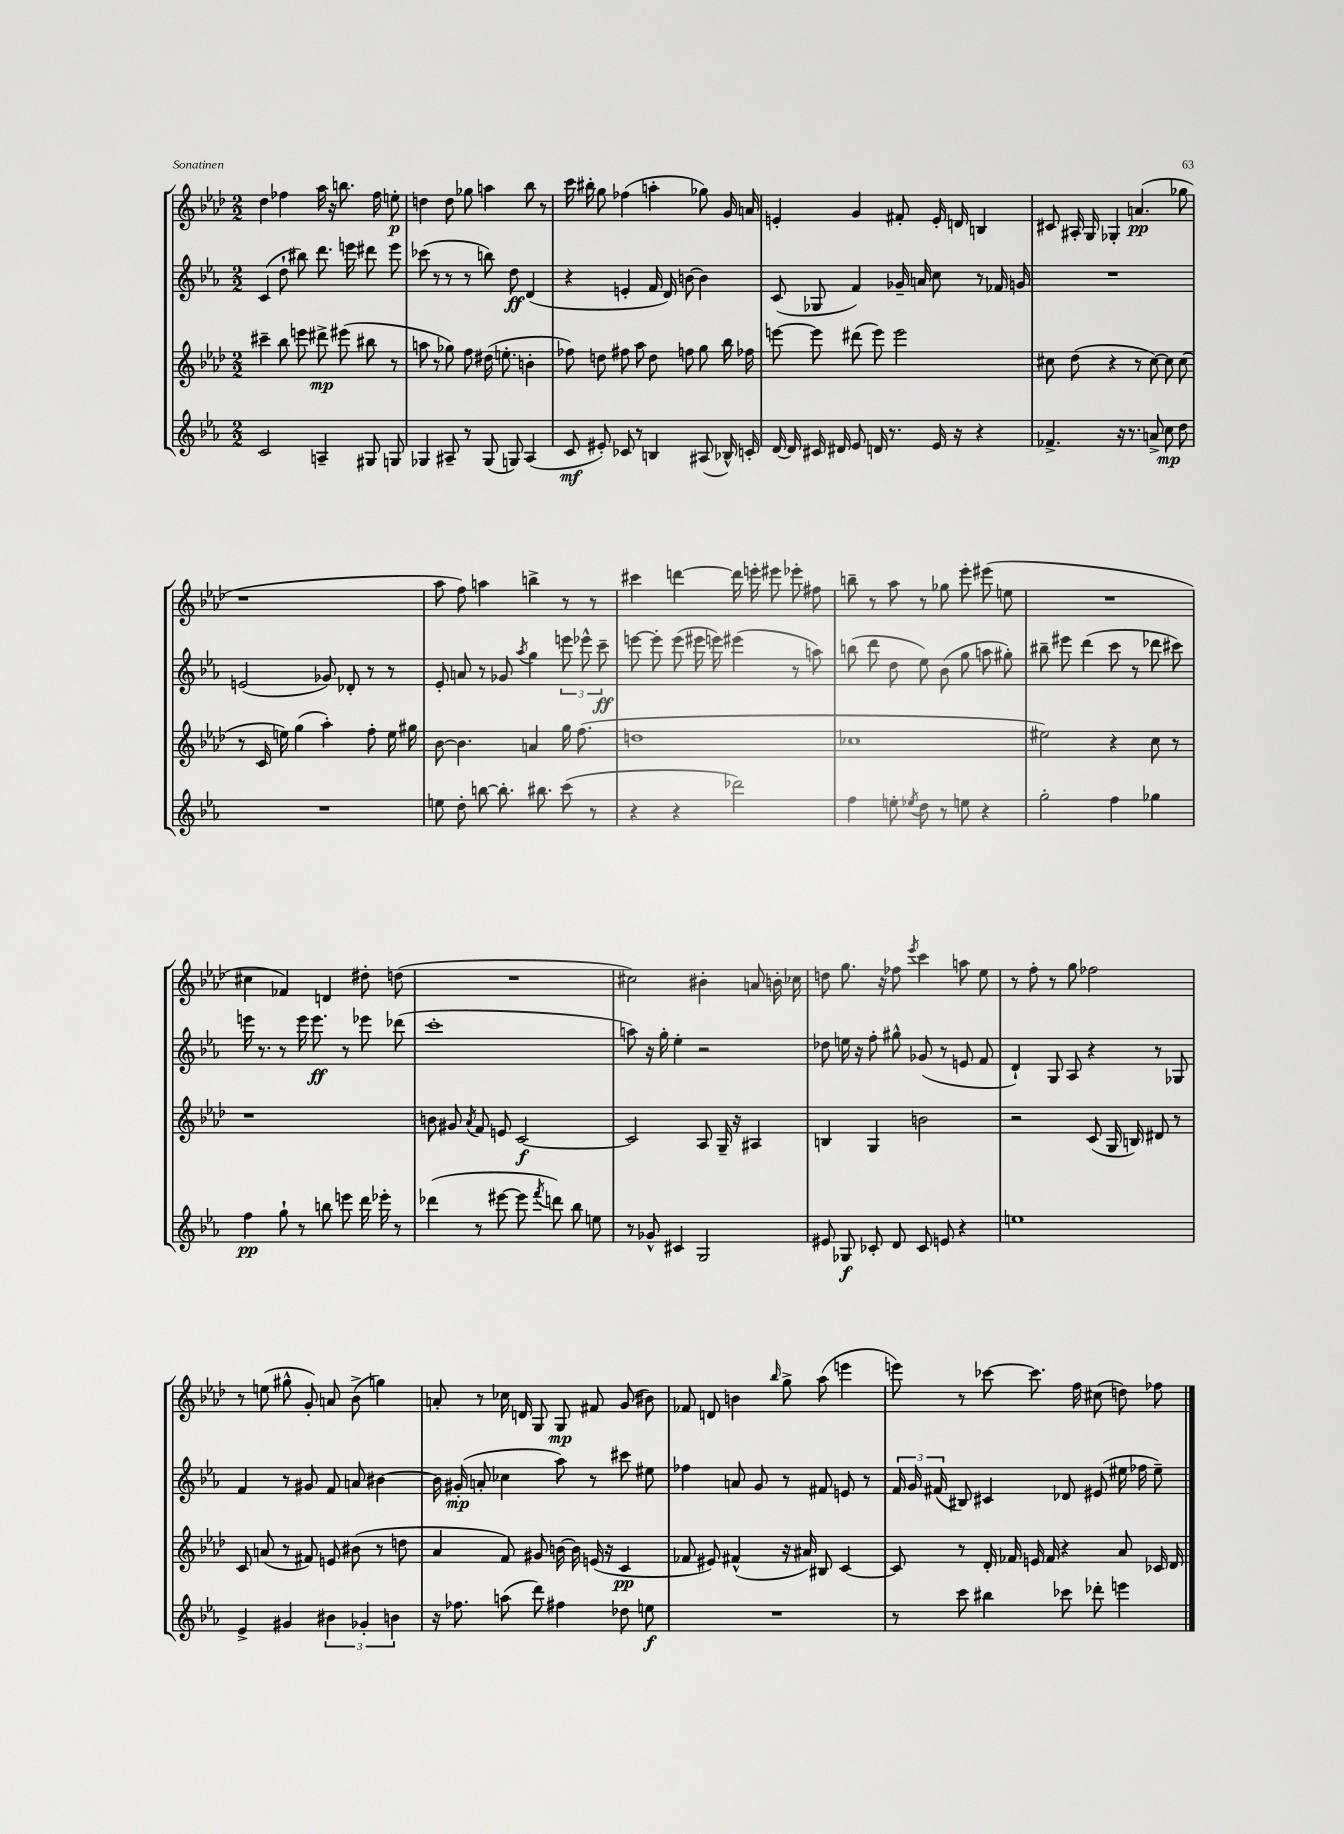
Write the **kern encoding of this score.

**kern	**kern	**kern	**kern
*staff4	*staff3	*staff2	*staff1
*clefG2	*clefG2	*clefG2	*clefG2
*k[b-e-a-]	*k[b-e-a-d-]	*k[b-e-a-]	*k[b-e-a-d-]
*M2/2	*M2/2	*M2/2	*M2/2
2c	4ccc#~	(4c	4dd-
.	8bb-	8dd`	4ff-
.	8eee	8bb#)	.
4A~	8ddd#^	8.ddd	16aa-
.	.	.	16r
.	(8eee#	.	8.bb
.	.	16eee	.
8G#	8bb#	8ddd#	.
.	.	.	16ff-
8G	8r	8eee	8ee'
=	=	=	=
4G-	8aa	(8ccc-	4dd
.	8r	8r	.
8A#~	8gg-)	8r	8dd
8r	8ff	8r	8gg-
(8G-	(16dd#	8bb)	4aa
.	8.ee'	.	.
8G)	.	8dd	.
(4A#	4b'	(4d	8bb-
.	.	.	8r
=	=	=	=
8c	8ff-)	4r	16ccc
.	.	.	16bb#'
8e#')	8dd	.	8gg
8c-	8ff#	4e'	(4ff-
8r	8aa-	.	.
4B	8dd	16f	4aa'
.	.	16d)	.
.	8ff	[8b	.
(8A#	8gg	4b]	8gg-)
16B-^^)	16bb-	.	16g
16c'	16ff-	.	16a
=	=	=	=
[16d	[8eee	(8c	4e'
16d]	.	.	.
16c#	8eee]	8G-	.
16d#	.	.	.
8e-	(8ddd#	4f)	4g
16d	8eee)	.	.
8.r	.	.	.
.	2eee	16g-~	8f#'
.	.	16a	.
16e-	.	8cc	16e'
16r	.	.	16d
4r	.	8r	4B
.	.	16f-	.
.	.	16g	.
=	=	=	=
4.f-^	8cc#	1r	8c#
.	(8dd-	.	16A#'
.	.	.	16G
.	4r	.	4G-'
16r	.	.	.
8.r	.	.	.
.	8r	.	(4.a
8a^	[8cc#)	.	.
8cc	8cc#]	.	.
8dd	(8cc#	.	8gg-
=	=	=	=
1r	8r	(2e	1r
.	16c	.	.
.	16ee)	.	.
.	(4gg	.	.
.	4aa-')	8g-)	.
.	.	8d-'	.
.	8ff'	8r	.
.	16ee	8r	.
.	16gg#	.	.
=	=	=	=
8ee	[8b-	8e-'	8aa-
8dd'	4.b-]	8a	8ff)
[8bb	.	8r	4aa
8.bb']	.	8g-	.
.	.	8qaa-	.
.	4a	4gg	4bb^
8.bb#	.	.	.
(8ccc	16gg	12eee	8r
.	(8.ff	.	.
.	.	12eee-^^	.
8r	.	.	8r
.	.	12ccc~	.
=	=	=	=
4r	1dd	[8eee	4ccc#
.	.	8eee']	.
4r	.	(8eee	[4ddd
.	.	16eee#	.
.	.	16eee)	.
2ddd-)	.	(4eee#	16ddd]
.	.	.	16eee'
.	.	.	8eee#
.	.	8r	8eee-'
.	.	8aa)	8ff#
=	=	=	=
4ff	1cc-	(8bb	8bb~
.	.	8ddd	8r
8ee'	.	8dd	8aa-
8qee-	.	.	.
8dd	.	8ee-)	8r
8r	.	(8b-	8gg-
8ee	.	8gg	8eee-'
4r	.	8aa	(8eee#
.	.	8gg#')	8ee
=	=	=	=
2gg'	2ee#)	8bb#~	1r
.	.	8eee#	.
.	.	(4ddd	.
4ff	4r	8ccc	.
.	.	8r	.
4gg-	8cc	8ddd-	.
.	8r	8ccc#)	.
=	=	=	=
4ff	1r	16eee	4cc#
.	.	8.r	.
8gg`	.	8r	4f-)
8r	.	16eee	.
.	.	8.eee	.
8bb	.	.	4d
8eee	.	8r	.
16ddd	.	8eee-	8dd#'
16eee-'	.	.	.
8r	.	(8ddd-	(8dd
=	=	=	=
(4ddd-	8b	1ccc'	1r
.	8g#	.	.
.	8qa-	.	.
8r	8f	.	.
[8eee#	8e	.	.
8eee#]	[2c	.	.
8qfff	.	.	.
8ddd)	.	.	.
8bb-	.	.	.
8ee	.	.	.
=	=	=	=
8r	2c]	8aa)	2cc#)
8g-^^	.	16r	.
.	.	16gg'	.
4c#	.	4ee-'	.
2G	8A-	2r	4b#'
.	16G~	.	.
.	16r	.	.
.	4A#	.	8a
.	.	.	16b'
.	.	.	16cc-
=	=	=	=
8e#	4B	8dd-	8dd
8G-	.	16ee	8.gg
.	.	16r	.
8c-'	4G	8ff'	.
.	.	.	16r
8d	.	8gg#^^	8ff-
.	.	.	8qeee-
8c-	2b	(8g-	4ccc
8e	.	8r	.
4r	.	8e	8aa
.	.	8f	8ee-
=	=	=	=
1ee	2r	4d`)	8r
.	.	.	8ff'
.	.	8G	8r
.	.	8A-	8gg
.	(8c	4r	2ff-
.	16G	.	.
.	16B)	.	.
.	8d#	8r	.
.	8r	8G-	.
=	=	=	=
4e-^	8c	4f	8r
.	(8a	.	(8ee
4g#	8r	8r	8gg#^^
.	8f#)	8g#	8g')
6b#	8e	8f	8a
.	(8b#	8a	(8b-^
6g-'	.	.	.
.	8r	[4b#	4gg)
6b	.	.	.
.	8dd	.	.
=	=	=	=
16r	4a-	16b#]	8a'
8.ff-	.	(16g#'	.
.	.	8a'	8r
(8aa	8f)	4cc-	16cc-
.	.	.	16d
8ddd)	8g#	.	8G
4ff#	[16b	8aa-)	8G
.	16b]	.	.
.	(16e	8r	8f#
.	16r	.	.
8dd-	4c	8ccc#	(8g
8ee	.	8ee#	8b#)
=	=	=	=
1r	8f-	4ff-	8f-
.	8e#)	.	8d
.	(4f#^^	8a	4b
.	.	8g	.
.	.	.	16qqbb-
.	16r	8r	8gg^
.	16a#)	.	.
.	8B#	8f#	(8aa-
.	[4c	8e	4eee
.	.	8r	.
=	=	=	=
8r	8c]	24f	8eee)
.	.	24g	.
.	.	(24f#	.
8ccc	8r	8B#)	8r
4bb#	16d-'	4c#	[8ccc-
.	16f-	.	.
.	16e	.	8.ccc-]
.	16f-	.	.
8ccc-	4r	8d-	.
.	.	.	16ff
8ddd-'	.	(8e#	(8cc#
4eee	8a-	16ee#	8dd)
.	.	16ff-	.
.	16c-	8ee#~)	8ff-
.	16d-	.	.
==	==	==	==
*-	*-	*-	*-
